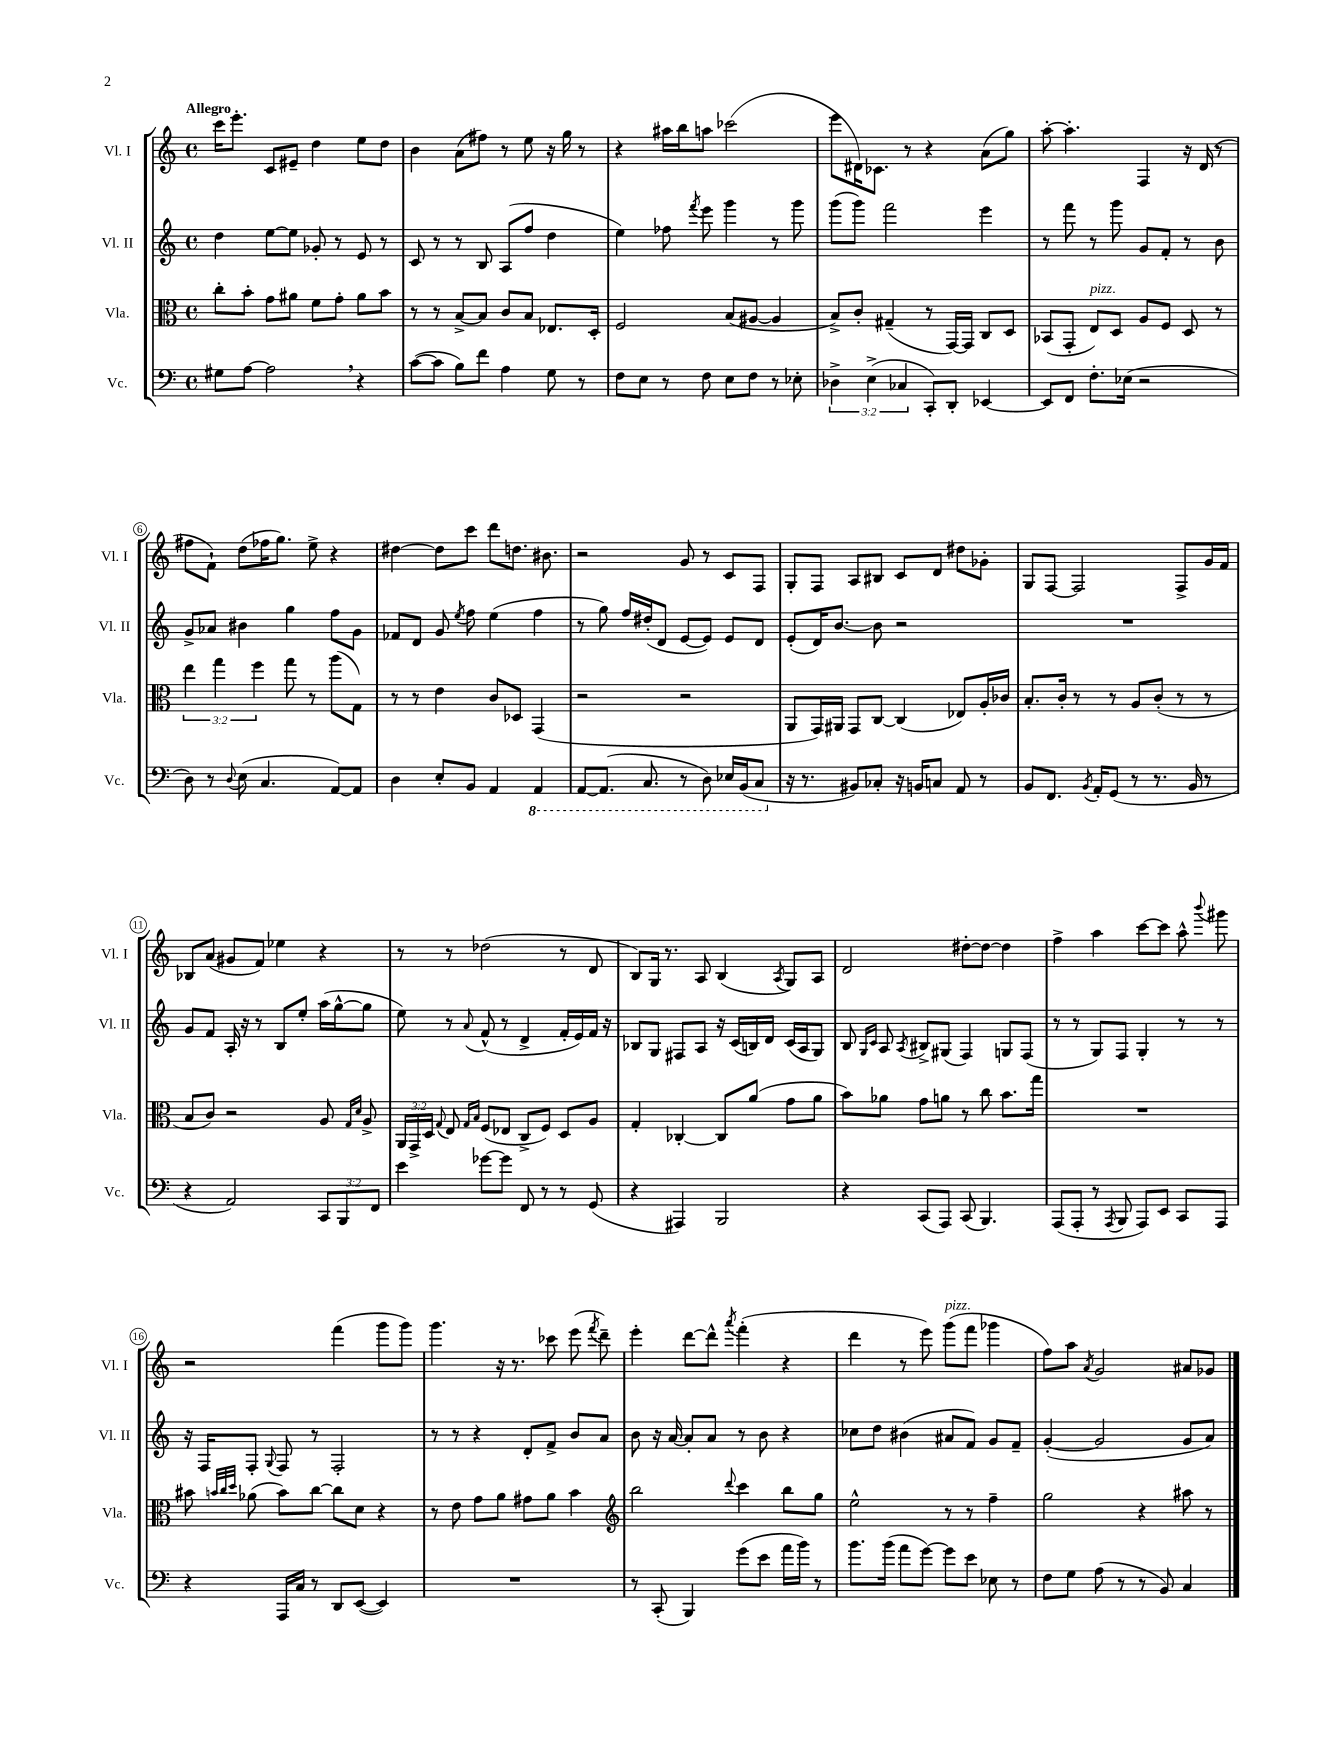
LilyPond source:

<<
\new StaffGroup <<
\new Staff = "s0" \with { instrumentName = "Vl. I" shortInstrumentName = "Vl. I" } {
    \clef treble \key c \major \defaultTimeSignature \time 4/4 \tempo "Allegro"
    \autoBeamOff c'''16[ e'''8.]-. c'8[ eis'8]-- d''4 e''8[ d''8] |
    b'4 a'8[( fis''8]) r8 e''8 r16 g''16 r8 |
    r4 ais''16[ b''16 a''8] ces'''2( |
    e'''8[ dis'16) ces'8.] r8 r4 a'8[( g''8]) |
    a''8~-. a''4.-. f4 r16 d'16( r8 |
    fis''8[ f'8]-!) d''8[( fes''16 g''8.]) e''8-> r4 |
    dis''4~ dis''8[ c'''8] d'''8[ d''8.] bis'8. |
    r2 g'8 r8 c'8[ f8] |
    g8[-. f8] a8[ bis8] c'8[ d'8] dis''8[ ges'8]-. |
    g8[ f8]~ f2 f8[-> g'16 f'16] |
    bes8[ a'8]( gis'8[ f'8]) ees''4 r4 |
    r8 r8 des''2( r8 d'8 |
    b8[) g16] r8. a8 b4( \acciaccatura { a8 } g8[) a8] |
    d'2 dis''8[~-. dis''8]~ dis''4 |
    f''4-> a''4 c'''8[~ c'''8] a''8-^ \appoggiatura { b'''8 } gis'''8 |
    r2 f'''4( g'''8[ g'''8]) |
    g'''4. r16 r8. ces'''8 e'''8( \acciaccatura { f'''8 } d'''8--) |
    e'''4-. d'''8[~ d'''8]-^ \acciaccatura { a'''8 } f'''4-.( r4 |
    d'''4 r8 e'''8) g'''8[^\markup { \italic "pizz." }( f'''8] ges'''4 |
    f''8[) a''8] \acciaccatura { a'8 } g'2 ais'8[ ges'8] \bar "|." |
}
\new Staff = "s1" \with { instrumentName = "Vl. II" shortInstrumentName = "Vl. II" } {
    \clef treble \key c \major \defaultTimeSignature \time 4/4
    \autoBeamOff d''4 e''8[~ e''8] ges'8-. r8 e'8 r8 |
    c'8 r8 r8 b8 a8[( f''8] d''4 |
    e''4) fes''8 \acciaccatura { f'''8 } e'''8 g'''4 r8 g'''8 |
    g'''8[( g'''8]) f'''2 e'''4 |
    r8 f'''8 r8 g'''8 g'8[ f'8]-. r8 b'8 |
    g'8[-> aes'8] bis'4 g''4 f''8[ g'8] |
    fes'8[ d'8] g'8 \acciaccatura { e''8 } f''8 e''4( f''4 |
    r8 g''8) f''16[ dis''16-.( d'8] e'8[~ e'8]) e'8[ d'8] |
    e'8[-.( d'16) b'8.]~ b'8 r2 |
    R1 |
    g'8[ f'8] a16-. r16 r8 b8[ e''8]-. a''16[( g''16~-^ g''8] |
    e''8) r8 \appoggiatura { a'8 } f'8-^( r8 d'4-> f'16[-. e'16) f'16] r16 |
    bes8[ g8] fis8[ a8] r16 c'16[( b16) d'16] c'16[( a16 g8]) |
    b8 \grace { g16[ c'16] } a8 \acciaccatura { a8 } bis8[-> gis8]( f4) g8[ f8]( |
    r8 r8 g8[) f8] g4-. r8 r8 |
    r16 f16[ f8]-. \appoggiatura { g8 } f8 r8 f2-. |
    r8 r8 r4 d'8[-. f'8]-> b'8[ a'8] |
    b'8 r16 a'16~ a'8[-. a'8] r8 b'8 r4 |
    ces''8[ d''8] bis'4( ais'8[ f'8]) g'8[ f'8]-- |
    g'4~-.( g'2 g'8[ a'8]) \bar "|." |
}
\new Staff = "s2" \with { instrumentName = "Vla." shortInstrumentName = "Vla." } {
    \clef alto \key c \major \defaultTimeSignature \time 4/4 \override Staff.TupletNumber.text = #tuplet-number::calc-fraction-text
    \autoBeamOff c''8[-. b'8]-. g'8[ ais'8] f'8[ g'8]-. ais'8[ b'8] |
    r8 r8 b8[~-> b8] c'8[ b8] ees8.[ d16]-. |
    f2 b8[( ais8]~ ais4 |
    b8[->) c'8]-. gis4--( r8 g,16[~) g,16] c8[ d8] |
    bes,8[( g,8]-. e8[^\markup { \italic "pizz." }) d8] a8[ f8] d8 r8 |
    \tuplet 3/2 { e''4 g''4 f''4 } g''8 r8 a''8[( g8]) |
    r8 r8 e'4 c'8[ des8] g,4( |
    r2 r2 |
    a,8[ g,16) ais,16] g,8[ c8]~ c4( ees8[) a16-. ces'16] |
    b8.[-. c'16]-. r8 r8 a8[ c'8]-.( r8 r8 |
    b8[ c'8]) r2 a8 \grace { g16[ d'16] } a8-> |
    \tuplet 3/2 { a,16[ g,16-> d16] } \appoggiatura { g8 } e8 \grace { g16[ b16] } f8[( ees8] c8[-> f8]) d8[ a8] |
    g4-. ces4~-. ces8[ a'8]( g'8[ a'8] |
    b'8[) aes'8] g'8[ a'8] r8 c''8 b'8.[ g''16] |
    R1 |
    bis'8 \grace { b'32[ c''32 d''32] } aes'8( b'8[) c''8]~ c''8[ d'8] r4 |
    r8 e'8 g'8[ a'8] gis'8[ a'8] b'4 |
    \clef treble b''2 \appoggiatura { d'''8 } c'''4 b''8[ g''8] |
    e''2-^ r8 r8 f''4-- |
    g''2 r4 ais''8 r8 \bar "|." |
}
\new Staff = "s3" \with { instrumentName = "Vc." shortInstrumentName = "Vc." } {
    \clef bass \key c \major \defaultTimeSignature \time 4/4 \override Staff.TupletNumber.text = #tuplet-number::calc-fraction-text
    \autoBeamOff gis8[ a8]~ a2 \breathe r4 |
    c'8[~( c'8] b8[) f'8] a4 g8 r8 |
    f8[ e8] r8 f8 e8[ f8] r8 ees8-. |
    \tuplet 3/2 { des4-> e4->( ces4 } c,8[-.) d,8]-. ees,4~ |
    ees,8[ f,8] f8.[-. ees16]( r2 |
    d8) r8 \appoggiatura { d8 } e8( c4. a,8[~) a,8] |
    d4 e8[-. b,8] a,4 \ottava #-1 a,,4 |
    a,,8[~ a,,8.]( c,8. r8 d,8) ees,16[ b,,16( c,8] \ottava #0 |
    r16 r8. bis,8[) ces8]-. r16 b,16[ c8] a,8 r8 |
    b,8[ f,8.] \acciaccatura { b,8 } a,16[-. g,8]( r8 r8. b,16 r8 |
    r4 a,2) \tuplet 3/2 { c,8[ b,,8 f,8] } |
    e'4 ges'8[~ ges'8] f,8 r8 r8 g,8( |
    r4 ais,,4) b,,2 |
    r4 c,8[( a,,8]) c,8( b,,4.) |
    a,,8[( a,,8]-. r8 \acciaccatura { a,,8 } b,,8 a,,8[) e,8] c,8[ a,,8] |
    r4 a,,16[ c16] r8 d,8[ e,8]~( e,4) |
    R1 |
    r8 c,8-.( b,,4) g'8[( e'8] a'16[ b'16]) r8 |
    b'8.[ b'16]( a'8[ g'8]~) g'8[ e'8] ees8 r8 |
    f8[ g8] a8( r8 r8 b,8) c4 \bar "|." |
}
>>
>>
\layout { \context { \Score \override BarNumber.stencil = #(make-stencil-circler 0.1 0.3 ly:text-interface::print) } }
